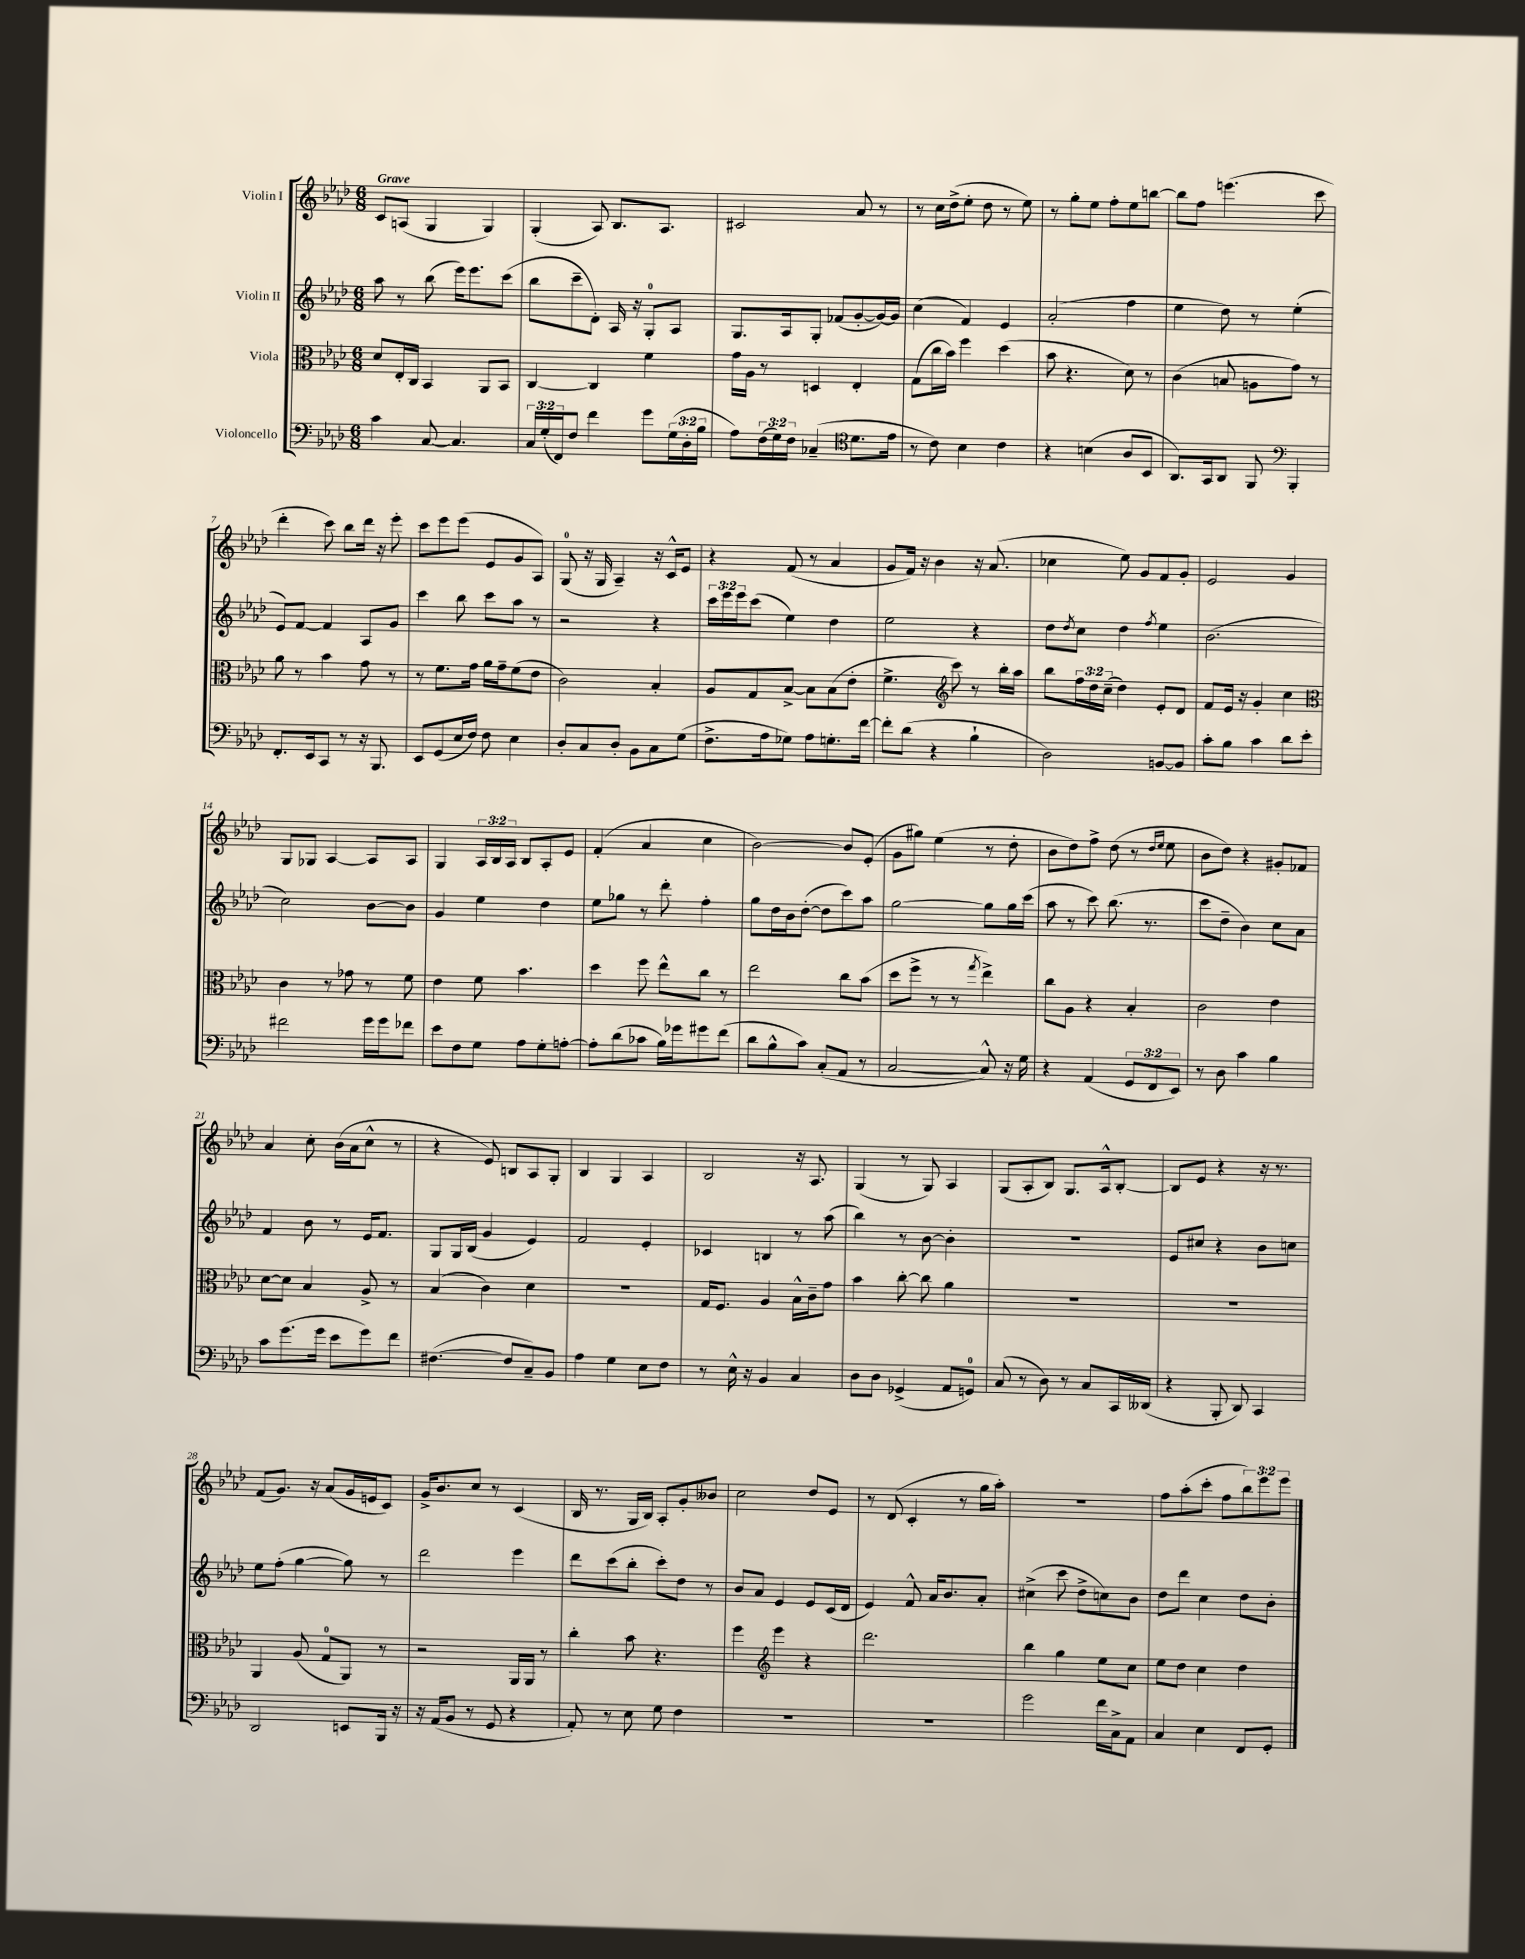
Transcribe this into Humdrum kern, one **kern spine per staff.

**kern	**kern	**kern	**kern
*staff4	*staff3	*staff2	*staff1
*clefF4	*clefC3	*clefG2	*clefG2
*k[b-e-a-d-]	*k[b-e-a-d-]	*k[b-e-a-d-]	*k[b-e-a-d-]
*M6/8	*M6/8	*M6/8	*M6/8
4c\	8d-/L	8aa-\	8c/L
.	16E-'/L	8r	(8A/J
.	16C/JJ	.	.
[8C/	4BB-/	(8bb-\	4G/
4.C/]	.	16eee-\LK)	.
.	.	8.eee-\	.
.	8AA-/L	.	4G/)
.	8BB-/J	(8ccc\J	.
=	=	=	=
24C/LL	[4C/	8bb-\L	(4G'/
(24G'/	.	.	.
24FF/J)	.	.	.
8F/J	.	8ccc~\	.
4f\	4C/]	8d-'\J)	8A-/)
.	.	16A-/	8.B-/L
.	.	16r	.
8g\L	4f\	8G'/L	.
.	.	.	8.A-/J
(24G\L	.	8A-/J	.
24D-'\	.	.	.
24B-\JJ	.	.	.
=	=	=	=
8A-\L)	16g\LL	8.G/L	2c#/
.	16A-\JJ	.	.
(24F\L	8r	.	.
24G\)	.	.	.
.	.	16A-/k	.
24F\JJ	.	.	.
(4C-~/	4D/	8G'/J	.
.	.	(8f-/L	.
*clefC4	*	*	*
8.d-\L	4E-'/	[8g'/	8a-/
.	.	16g/_L)	8r
16e-\Jk	.	16g/]JJ	.
=	=	=	=
8r	(8G\L	(4cc\	8r
8c\)	16cc\L	.	16cc\LL
.	16b-\JJ)	.	(16dd-^\J
4B-\	4ff\	4f/)	8ee-'\J
.	.	.	8dd-\
4c\	(4dd-\	4e-/	8r
.	.	.	8ee-\)
=	=	=	=
4r	8b-\	(2a-'/	8r
.	4.r	.	8gg'\L
(4B\	.	.	8ee-\J
.	.	.	8ff'\L
8A-/L	8d-\)	4ff\	8ee-\
8BB-/J	8r	.	[8bb\J
=	=	=	=
8.AA-/L)	(4c\	4ee-\	8bb\]L
.	.	.	8ff\J
16GG/k	.	.	.
8AA-/J	8B/	8dd-\)	(4.eee\
8FF/	8A\L	8r	.
*clefF4	*	*	*
4BBB-'/	8g\J)	(4ee-'\	.
.	8r	.	8ccc\
=	=	=	=
8.FF'/L	8a-\	8e-/L)	4ddd-'\
.	8r	[8f/J	.
16EE-/k	.	.	.
8CC/J	4b-\	4f/]	8ccc\)
8r	.	.	8bb-\L
16r	8g\	8A-/L	16ddd-\Jk
8.BBB-/	.	.	16r
.	8r	8g/J	8eee-'\
=	=	=	=
8EE-/L	8r	4ccc\	8ccc\L
(8GG/	8.f\L	.	8eee-\
16E-/L	.	8bb-\	(8eee-\J
16F/JJ)	16g\Jk	.	.
8F\	16a-\LL	8ccc\L	8e-/L
.	16g~\J	.	.
4E-\	(8f\	8aa-\J	8g/
.	8e-\J	8r	8A-/J)
=	=	=	=
8D-'/L	2c\)	2r	(8G/
8C/	.	.	16r
.	.	.	16G/
8D-'/J	.	.	4A-~/)
8BB-\L	.	.	.
8C\	4B-'/	4r	16r
.	.	.	16c^^/LK
(8G\J	.	.	8e-/J
=	=	=	=
8.F^\L	8A-/L	24ccc\LL	4r
.	.	24eee-\	.
.	.	24eee-\J	.
.	8G/	(8ccc\J	.
16A-\k	.	.	.
8G-\J)	[8B-^/J	4ee-\)	(8f/
8A-\L	8B-\]L	.	8r
8.G'\	(8B-\	4dd-\	4a-/
.	8e-'\J	.	.
[16f\Jk	.	.	.
=	=	=	=
8f'\]L	4.f^\	2ee-\	8g/L
(8d-\J	.	.	16f/Jk)
.	.	.	16r
4r	.	.	4b-\
*	*clefG2	*	*
.	8ccc\)	.	.
4B-`\	8r	4r	16r
.	.	.	(8.a-/
.	16bb-'\LL	.	.
.	16aa-\JJ	.	.
=	=	=	=
2D-\)	8bb-\L	8dd-\L	4cc-\
.	.	8qdd-/	.
.	24ff\L	8cc\J	.
.	24dd-\	.	.
.	(24cc~\JJ	.	.
.	4dd-\)	4dd-\	8ee-\)
.	.	.	8g/L
.	.	8qff/	.
[8BB/L	8e-'/L	4ee-\	8f/
8BB/]J	8d-/J	.	8g'/J
=	=	=	=
8c'\L	8f/L	(2.b-\	2e-/
8B-\J	16e-/Jk	.	.
.	16r	.	.
4c\	4g'/	.	.
8d-\L	4cc\	.	4g/
8e-'\J	.	.	.
=	=	=	=
*	*clefC3	*	*
2f#\	4c\	2cc\)	8G/L
.	.	.	8G-/J
.	8r	.	[4A-/
.	8g-\	.	.
16g\LL	8r	[8b-\L	8A-/]L
16g\J	.	.	.
8f-\J	8f\	8b-\]J	8A-/J
=	=	=	=
8e-\L	4e-\	4g/	4G/
8F\	.	.	.
8G\J	8f\	4ee-\	24A-/LL
.	.	.	24B-/
.	.	.	24A-/JJ
8A-\L	4.b-\	.	8B-/L
8G'\	.	4dd-\	8A-'/
[8A'\J	.	.	8e-/J
=	=	=	=
8A'\]L	4dd-\	8ee-\L	(4f'/
(8d-\	.	8gg-\J	.
8c-\J	8ff\	8r	4a-/
16B-\LL)	8ee-^^\L	8ddd-'\	.
16g-\J	.	.	.
8g#\	8cc\J	4ff'\	4cc\
(8f\J	8r	.	.
=	=	=	=
8d-\L	2ee-\	8gg\L	[2b-\)
8B-^^\	.	16dd-\L	.
.	.	16b-\J	.
8c\J)	.	([8dd-'\J	.
(8C'/L	.	8dd-\]L	.
8AA-/J	8cc\L	8ccc\)	8b-/]L
8r	(8b-\J	8aa-\J	(8e-'/J
=	=	=	=
[2C/	8dd-\L	[2gg\	8g\L
.	8ff^\J	.	8gg#\J)
.	8r	.	(4ee-\
.	8r	.	.
.	8qgg/	.	.
8C^^/])	4ee-^\)	8gg\]L	8r
16r	.	16gg\L	8dd-'\
16G\	.	(16ccc\JJ	.
=	=	=	=
4r	8cc\L	8aa-\	8b-\L
.	8A-\J	8r	8dd-\)
(4AA-/	4r	8ccc\)	8ff^\J
.	.	(8.bb-\	(8dd-\
12GG/L	4B-'/	.	8r
.	.	8.r	.
12FF/	.	.	.
.	.	.	16qqdd-/LL
.	.	.	16qqee-/JJ
.	.	.	8ee-\
12EE-/J)	.	.	.
=	=	=	=
8r	2c\	8ccc\L	8b-\L
8D-\	.	8dd-~\J	8dd-\J)
4c\	.	4b-\)	4r
4B-\	4e-\	8cc\L	8g#'/L
.	.	8a-\J	8f-/J
=	=	=	=
8c\L	[8d-\L	4f/	4a-/
(8.g\	8d-\]J	.	.
.	4B-/	8b-\	8cc'\
16g\Jk	.	.	.
8e-\L	.	8r	(16b-\LL
.	.	.	16a-\J
8g\)	8A-^/	16e-/LK	8cc^^\J
.	.	8.f/J	.
8f\J	8r	.	8r
=	=	=	=
([4.F#\	(4B-/	8G/L	4r
.	.	16G/L	.
.	.	(16B-/JJ	.
.	4c\)	4g/	8e-/)
8F#/]L	.	.	8B/L
8C~/)	4d-\	4e-/)	8A-/
8BB-/J	.	.	8G'/J
=	=	=	=
4A-\	2.r	2f/	4B-/
4G\	.	.	4G/
8E-\L	.	4e-'/	4A-/
8F\J	.	.	.
=	=	=	=
8r	16G/LK	4c-/	2B-/
.	8.F/J	.	.
16E-^^\	.	.	.
16r	.	.	.
4BB-/	4A-/	4B/	.
4C/	16B-^^\LL	8r	16r
.	16c~\J	.	8.A-/
.	8g\J	(8aa-\	.
=	=	=	=
8D-\L	4b-\	4bb-\)	(4G/
8D-\J	.	.	.
(4GG-^/	[8cc'\	8r	8r
.	8cc\]	[8b-\	8G/)
8AA-/L	4a-\	4b-'\]	4A-/
8GG/J)	.	.	.
=	=	=	=
(8C/	2.r	2.r	(8G/L
8r	.	.	8A-'/
8D-\)	.	.	8B-/J)
8r	.	.	8.G/L
8C/L	.	.	.
.	.	.	16A-^^/k
16CC/L	.	.	[8B-'/J
(16DD--/JJ	.	.	.
=	=	=	=
4r	2.r	8e-/L	8B-/]L
.	.	8cc#/J	8e-/J
8BBB-'/	.	4r	4r
8DD-/)	.	.	.
4CC/	.	8b-\L	16r
.	.	.	8.r
.	.	8cc\J	.
=	=	=	=
2DD-/	4AA-/	8ee-\L	(8f/L
.	.	(8ff'\J	8.g/J)
.	(8A-/	[4gg\	.
.	.	.	16r
.	8G/L	.	(8a-/L
8EE/L	8AA-/J)	8gg\])	16g/L
.	.	.	16e/J
16BBB-/Jk	8r	8r	8c/J)
16r	.	.	.
=	=	=	=
16r	2r	2ddd-\	16g^/LK
(16AA-/LK	.	.	8.b-/
8BB-/J	.	.	.
8r	.	.	8cc/J
8GG/	.	.	8r
4r	16AA-/LL	4eee-\	(4c/
.	16AA-/JJ	.	.
.	8r	.	.
=	=	=	=
8AA-'/)	4cc'\	8ddd-\L	16B-/
.	.	.	8.r
8r	.	(8ccc\	.
8E-\	8b-\	8bb-'\J	16G/LL
.	.	.	16B-/JJ)
8G\	4.r	8ccc'\L)	8A-'/L
4F\	.	8dd-\J	8g'/
.	.	8r	8b--/J
=	=	=	=
2.r	4ff\	8b-/L	2cc\
.	.	8a-/J	.
*	*clefG2	*	*
.	4eee-\	4e-/	.
.	4r	8e-/L	8dd-/L
.	.	(16c/L	8e-/J
.	.	16d-/JJ	.
=	=	=	=
2.r	2.ddd-\	4e-/)	8r
.	.	.	(8d-/
.	.	8f^^/	4c'/
.	.	16a-/LK	.
.	.	8.b-/	.
.	.	.	8r
.	.	8a-'/J	16gg\LL
.	.	.	16aa-'\JJ)
=	=	=	=
2g\	4bb-\	(4cc#^\	2.r
.	4gg\	8ccc\	.
.	.	8dd-^\L	.
16f\LL	8ee-\L	8cc\)	.
16C^\J	.	.	.
8AA-\J	8cc\J	8b-\J	.
=	=	=	=
4C/	8ee-\L	8dd-\L	8ff\L
.	8dd-\J	8ddd-\J	(8aa-'\
4E-\	4cc\	4cc\	8ccc'\J
.	.	.	8ff\L
8FF/L	4dd-\	8dd-\L	12bb-\)
.	.	.	12eee-\
8GG'/J	.	8b-'\J	.
.	.	.	12eee-\J
==	==	==	==
*-	*-	*-	*-
